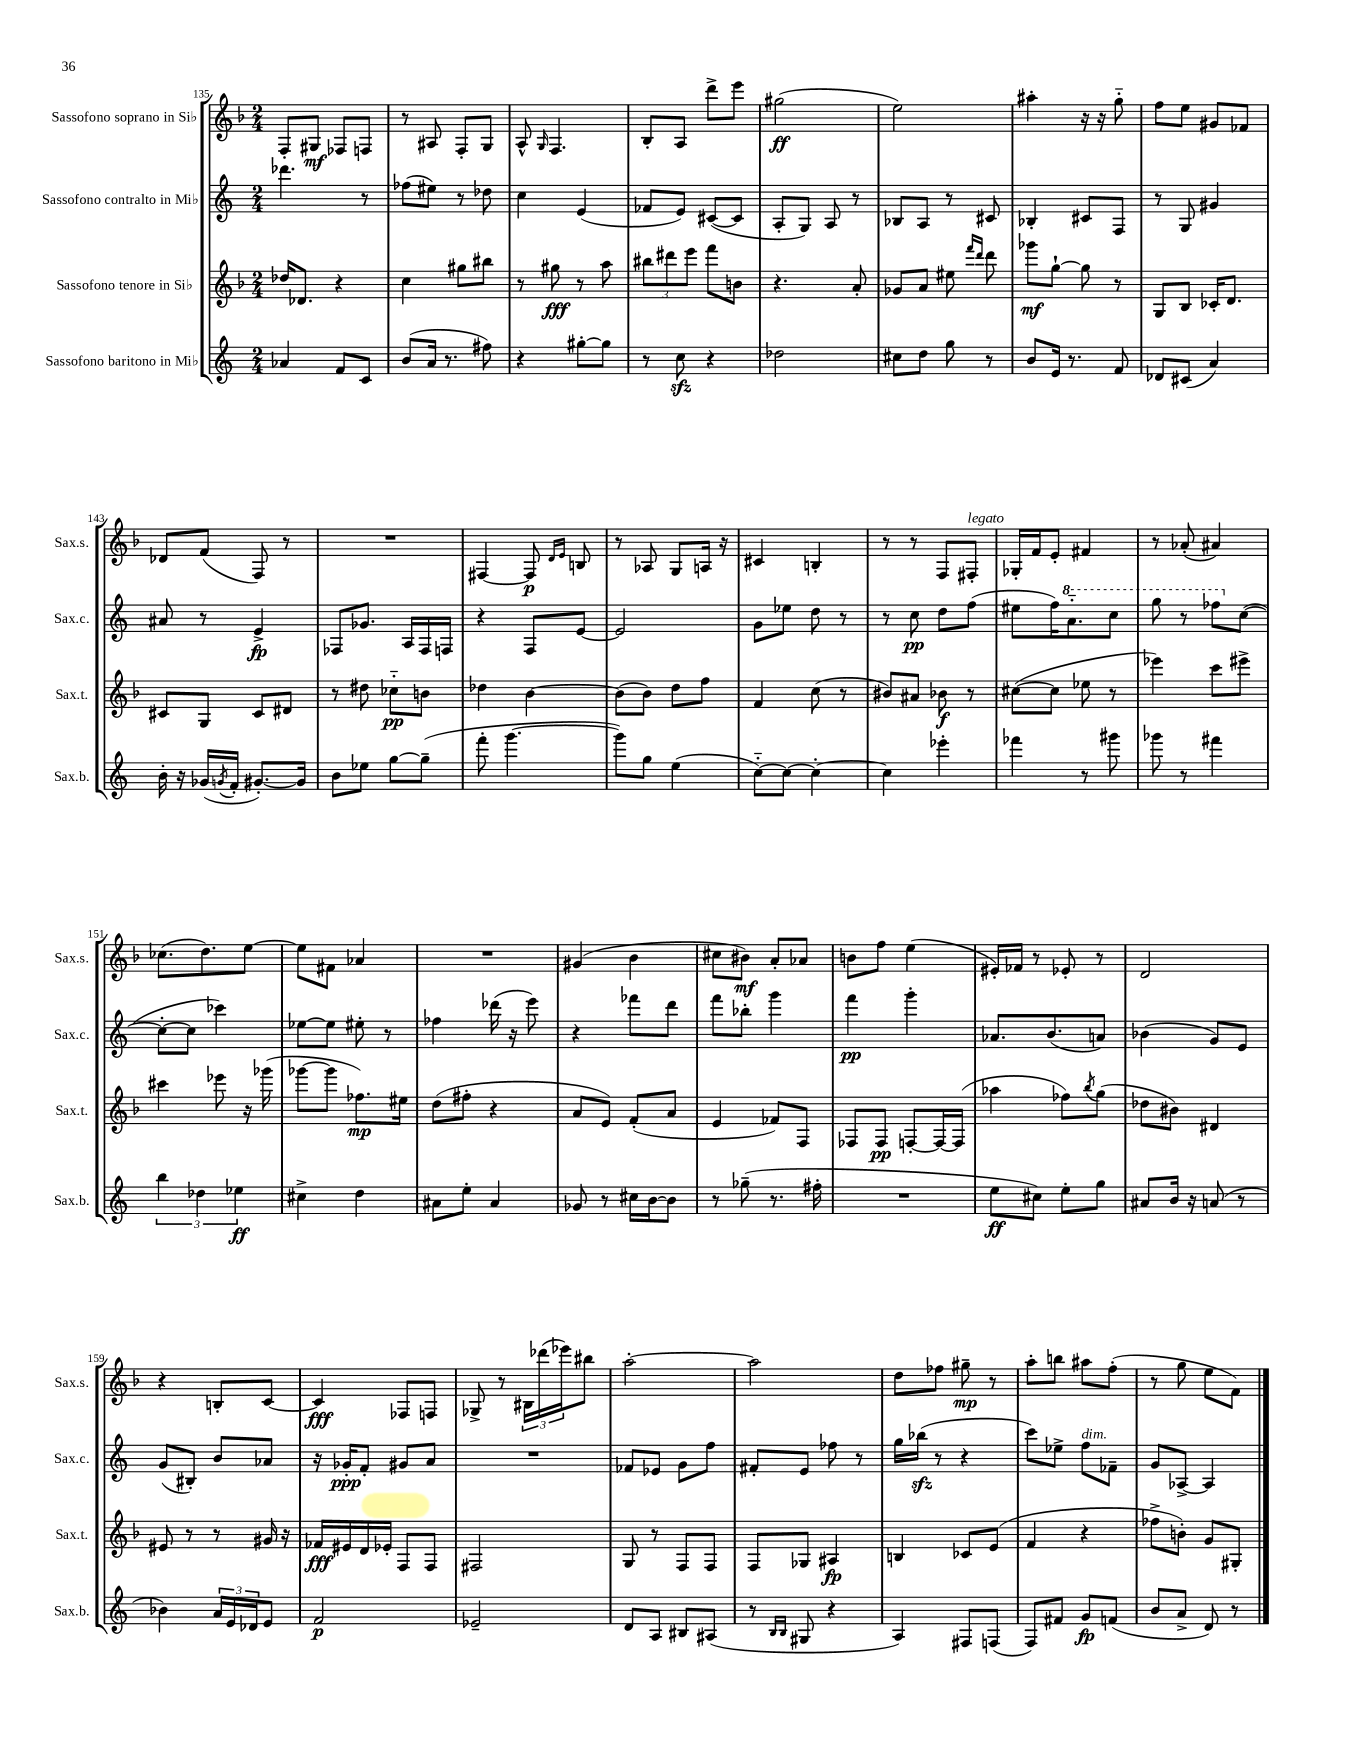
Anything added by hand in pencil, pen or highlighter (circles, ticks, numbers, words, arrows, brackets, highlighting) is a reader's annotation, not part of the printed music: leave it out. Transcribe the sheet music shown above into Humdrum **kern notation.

**kern	**kern	**kern	**kern
*staff4	*staff3	*staff2	*staff1
*clefG2	*clefG2	*clefG2	*clefG2
*k[]	*k[b-]	*k[]	*k[b-]
*M2/4	*M2/4	*M2/4	*M2/4
4a-	16dd-	4.ddd-	8F'
.	8.d-	.	.
.	.	.	8G#
8f	4r	.	8F-
8c	.	8r	8F
=	=	=	=
(8b	4cc	(8ff-	8r
16a	.	8ee#)	8A#
8.r	.	.	.
.	8gg#	8r	8F'
8ff#)	8bb#	8dd-	8G
=	=	=	=
4r	8r	4cc	8A^^
.	.	.	16qqG
.	8gg#	.	4.F
[8gg#'	8r	(4e	.
8gg#]	8aa	.	.
=	=	=	=
8r	12bb#	8f-	8B-'
.	12ddd#	.	.
8cc	.	8e)	8A
.	12eee	.	.
4r	8fff	([8c#	8ddd^
.	8b	8c#]	8eee
=	=	=	=
2dd-	4.r	8A'	(2gg#
.	.	8G)	.
.	.	8A	.
.	8a'	8r	.
=	=	=	=
8cc#	8g-	8B-	2ee)
8dd	8a	8A	.
8gg	8ee#	8r	.
.	16qqfff	.	.
.	16qqddd	.	.
8r	8ddd	8c#	.
=	=	=	=
8b	8ggg-	4B-'	4aa#'
16e	[8gg`	.	.
8.r	.	.	.
.	8gg]	8c#	16r
.	.	.	16r
8f	8r	8F	8gg'~
=	=	=	=
8d-	8G	8r	8ff
(8c#	8B-	8G	8ee
4a)	16c-'	4g#	8g#
.	8.d	.	.
.	.	.	8f-
=	=	=	=
16b'	8c#	8a#	8d-
16r	.	.	.
(16g-	8G	8r	(8f
8qg	.	.	.
16f'	.	.	.
[8.g#')	8c#	4e^	8F)
.	8d#	.	8r
16g#]	.	.	.
=	=	=	=
8b	8r	8F-	2r
8ee-	8dd#	8.g-	.
[8gg	8cc-'~	.	.
.	.	16A	.
(8gg~]	8b	16F-	.
.	.	16F	.
=	=	=	=
8fff'	4dd-	4r	[4F#
[4.ggg	.	.	.
.	[4b-	8F	8F#]
.	.	.	16qqd
.	.	.	16qqe
.	.	[8e	8B
=	=	=	=
8ggg])	(8b-]	2e]	8r
8gg	8b-)	.	8A-
(4ee	8dd	.	8G
.	8ff	.	16A
.	.	.	16r
=	=	=	=
[8cc'~)	4f	8g	4c#
8cc_	.	8ee-	.
4cc'_	(8cc	8dd	4B'
.	8r	8r	.
=	=	=	=
4cc]	8b#)	8r	8r
.	8a#	8cc	8r
4eee-'	8b-	8dd	8F
.	8r	(8ff	8F#'
=	=	=	=
4fff-	([8cc#	8ee#	16G-'
.	.	.	16f
.	8cc#]	16ff)	8e'
.	.	8.aa'~	.
8r	8ee-	.	4f#
8ggg#	8r	8ccc	.
=	=	=	=
8ggg-	4eee-)	8ggg	8r
8r	.	8r	(8a-'
4fff#	8ccc	8fff-	4a#)
.	8eee#^	([8cc	.
=	=	=	=
6bb	4ccc#	8cc'_	(8.cc-
.	.	8cc]	.
6dd-	.	.	.
.	.	.	8.dd)
.	8eee-	4ccc-)	.
6ee-	.	.	.
.	16r	.	[8ee
.	(16ggg-	.	.
=	=	=	=
4cc#^	[8ggg-	[8ee-	8ee]
.	8ggg-]	8ee-]	8f#
4dd	8.ff-)	8ee#'	4a-
.	.	8r	.
.	16ee#	.	.
=	=	=	=
8a#	(8dd	4ff-	2r
8ee'	8ff#'	.	.
4a#	4r	(16ddd-	.
.	.	16r	.
.	.	8eee)	.
=	=	=	=
8g-	8a	4r	(4g#
8r	8e)	.	.
16cc#	(8f'	8fff-	4b-
[16b	.	.	.
8b]	8a	8ddd	.
=	=	=	=
8r	4e	8fff	8cc#
(8gg-~	.	8bb-'	8b#)
8.r	8f-)	4ggg	8a'
.	8F	.	8a-
16ff#'	.	.	.
=	=	=	=
2r	8F-	4fff	8b
.	8F-	.	8ff
.	[8F'	4ggg'	(4ee
.	16F_	.	.
.	(16F]	.	.
=	=	=	=
8ee	4aa-	8.a-	16e#')
.	.	.	16f-
8cc#)	.	.	8r
.	.	(8.b	.
8ee'	8ff-)	.	8e-'
.	8qbb-	.	.
8gg	(8gg	8a)	8r
=	=	=	=
8a#	8dd-	(4b-	2d
16b	8b#)	.	.
16r	.	.	.
(8a	4d#	8g)	.
8r	.	8e	.
=	=	=	=
4b-)	8e#	(8g	4r
.	8r	8B#')	.
24a	8r	8b	8B'
24e	.	.	.
24d-	.	.	.
8e	16g#	8a-	[8c
.	16r	.	.
=	=	=	=
2f	16f-	16r	4c]
.	16e#	16g-'	.
.	16d	8f'	.
.	16e-'	.	.
.	8F	8g#	8F-
.	8F	8a	8F
=	=	=	=
2e-~	2F#	2r	8G-^
.	.	.	8r
.	.	.	24B#
.	.	.	(24ddd-
.	.	.	24eee-)
.	.	.	8bb#
=	=	=	=
8d	8G	8f-	[2aa'
8A	8r	8e-	.
8B#	8F	8g	.
(8A#	8F	8ff	.
=	=	=	=
8r	8F	8f#'	2aa]
16qqB	.	.	.
16qqB	.	.	.
8G#	8G-	8e	.
4r	4A#	8ff-	.
.	.	8r	.
=	=	=	=
4A)	4B	16gg	8dd
.	.	(16bb-	.
.	.	8r	8ff-
8F#	8c-	4r	8gg#~
(8F	(8e	.	8r
=	=	=	=
8F)	4f	8ccc)	8aa'
8f#	.	8ee-^	8bb
8g	4r	8ff	8aa#
(8f	.	8f-~	(8ff'
=	=	=	=
8b	8ff-^	8g	8r
8a^	8b')	[8A-^	8gg
8d)	8g	4A-]	8ee
8r	8G#'	.	8f)
==	==	==	==
*-	*-	*-	*-
